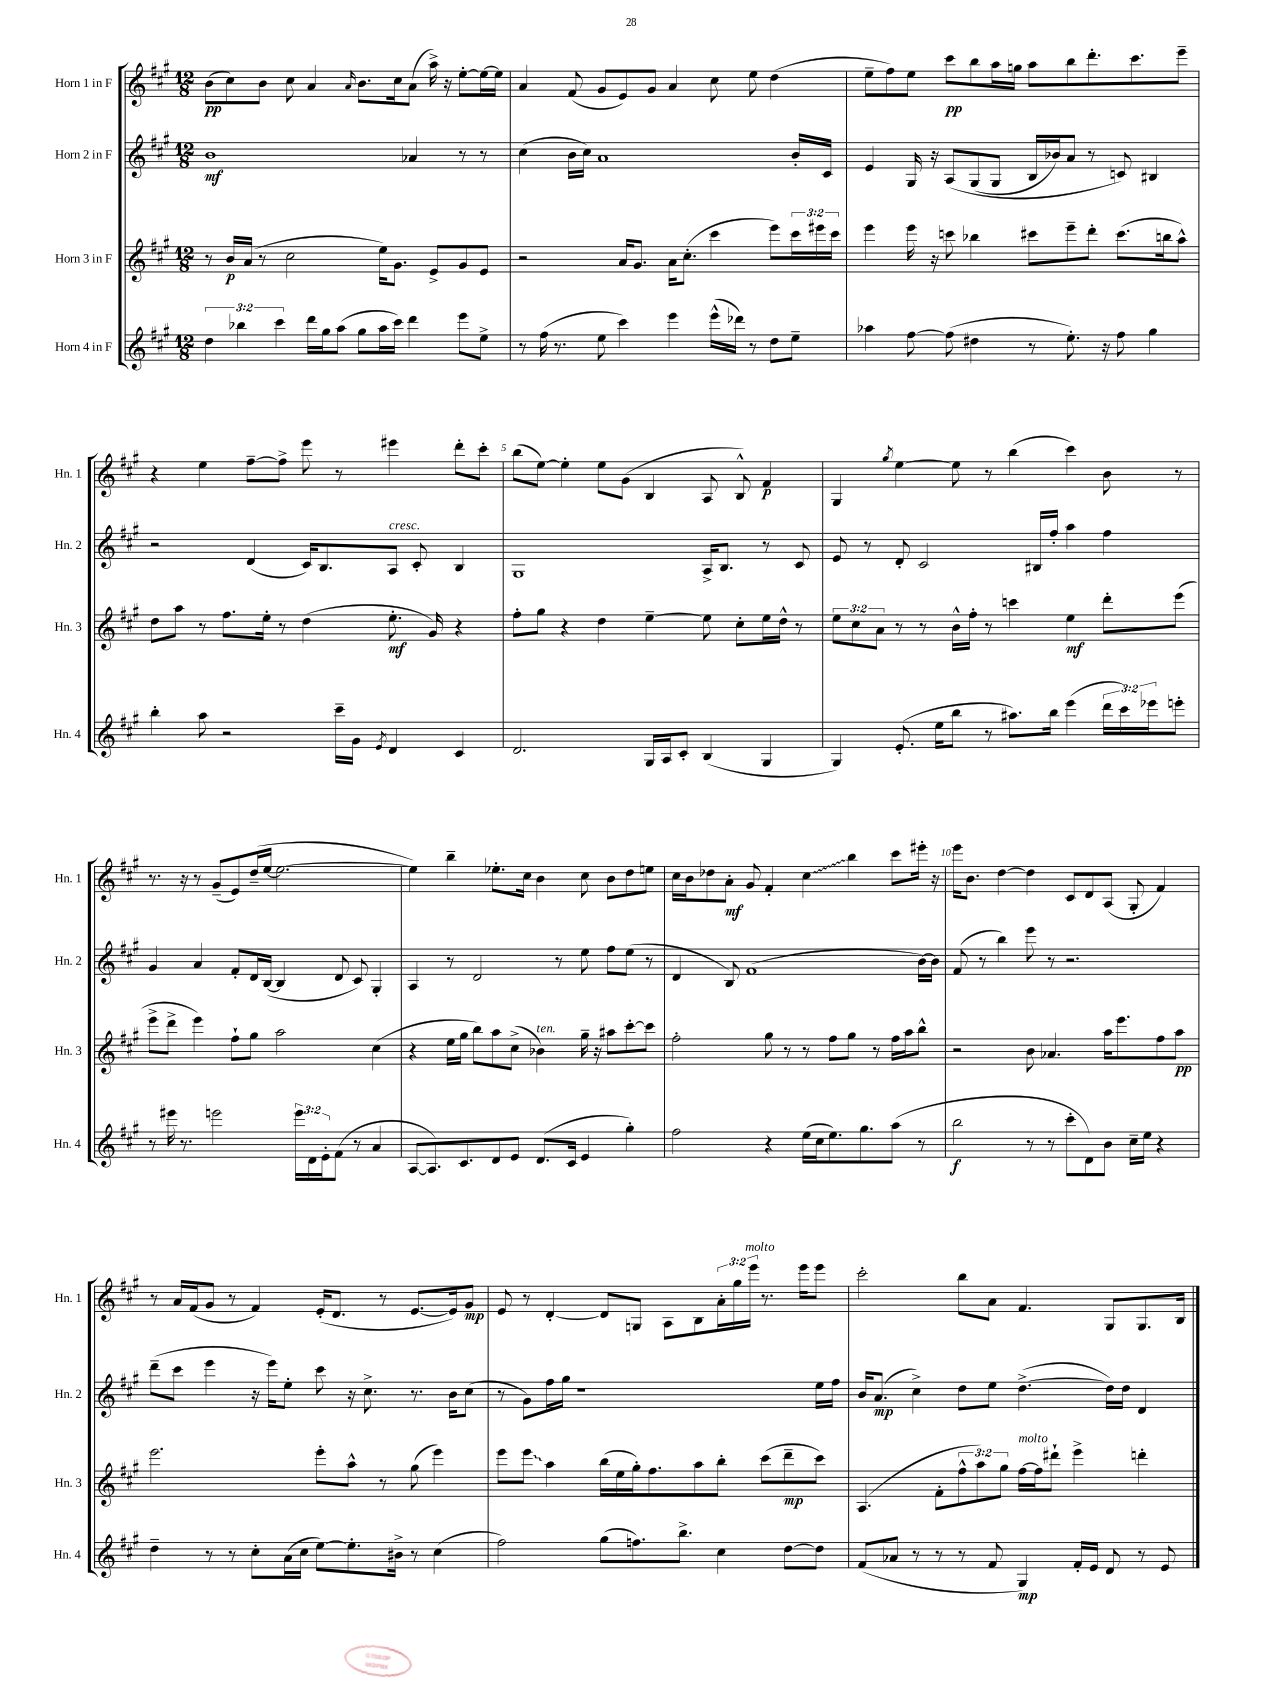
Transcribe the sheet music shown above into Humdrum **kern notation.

**kern	**kern	**kern	**kern
*staff4	*staff3	*staff2	*staff1
*clefG2	*clefG2	*clefG2	*clefG2
*k[f#c#g#]	*k[f#c#g#]	*k[f#c#g#]	*k[f#c#g#]
*M12/8	*M12/8	*M12/8	*M12/8
6dd\	8r	1b	(8b\L
.	16b/LL	.	8cc#\)
6bb-\	.	.	.
.	(16a/JJ	.	.
.	8r	.	8b\J
6ccc#\	.	.	.
.	2cc#\	.	8cc#\
16ddd\LL	.	.	4a/
16gg#\J	.	.	.
(8aa\J	.	.	.
.	.	.	16qqa/
8gg#\L	.	.	8.b\L
16aa\L	16ee\LK)	.	.
16ccc#\JJ)	8.g#\J	.	16cc#\k
4ddd\	.	4a-/	(8a\J
.	8e^/L	.	16aa^\)
.	.	.	16r
8eee\L	8g#/	8r	[8ee'\L
8ee^\J	8e/J	8r	16ee\_L
.	.	.	16ee\]JJ
=	=	=	=
8r	2r	(4cc#\	4a/
(16ff#\	.	.	.
8.r	.	.	.
.	.	16b\LL	(8f#/
.	.	16cc#\JJ)	.
8ee\	.	1a	8g#/L
4ccc#\)	16a/LK	.	8e/)
.	8.g#/J	.	.
.	.	.	8g#/J
4eee\	16a\LK	.	4a/
.	(8.cc#'\J	.	.
(16eee^^\LL	4ccc#\	.	8cc#\
16ddd-\JJ)	.	.	.
8r	.	.	8ee\
8dd\L	8eee\L)	.	(4dd\
8ee~\J	24ccc#\L	16b'/LL	.
.	24eee#\	.	.
.	.	16c#/JJ	.
.	24ccc#\JJ	.	.
=	=	=	=
4aa-\	4eee\	4e/	8ee~\L
.	.	.	8ff#\)
[8ff#\	16eee\	16G#/	8ee\J
.	16r	16r	.
(8ff#\]	8ccc\	&(8A/L	8ccc#\L
4dd#\	4bb-\	(8G#/	8bb\
.	.	8G#/J	16aa\L
.	.	.	16gg\JJ
8r	8ccc#\L	16B/LL	8aa\L
.	.	16b-/J)	.
8.ee'\)	8eee~\	8a/J	8bb\
.	8ddd'\J	8r	8.ddd'\
16r	.	.	.
8ff#\	(8.ccc#\L	8c/&)	.
.	.	.	8.ccc#\
4gg#\	.	4B#/	.
.	16bb\k	.	.
.	8aa^^\J)	.	8eee~\J
=	=	=	=
4bb'\	8dd\L	2r	4r
.	8aa\J	.	.
8aa\	8r	.	4ee\
2r	8.ff#\L	.	.
.	.	(4d/	[8ff#~\L
.	16ee'\Jk	.	.
.	8r	.	8ff#^\]J
.	(4dd\	16c#/LK)	8eee\
.	.	8.B/	.
16ccc#~\LL	.	.	8r
16g#\JJ	.	.	.
8qe/	.	.	.
4d/	8.ee'\	8A/J	4eee#\
.	.	8c#'/	.
.	16g#/)	.	.
4c#/	4r	4B/	8ddd'\L
.	.	.	8ccc#'\J
=	=	=	=
2.d/	8ff#'\L	1G#	(8bb\L
.	8gg#\J	.	[8ee\J)
.	4r	.	4ee'\]
.	4dd\	.	8ee\L
.	.	.	(8g#\J
16G#/LL	[4ee~\	.	4B/
16A/J	.	.	.
8c#'/J	.	.	.
(4B/	8ee\]	16A^/LK	8A/
.	.	8.B/J	.
.	8cc#'\L	.	8B^^/)
4G#/	16ee\L	8r	4f#/
.	16dd^^\JJ	.	.
.	8r	8c#/	.
=	=	=	=
4G#/)	12ee\L	8e/	4G#/
.	12cc#\	.	.
.	.	8r	.
.	12a\J	.	.
.	.	.	8qgg#/
(8.e'/	8r	8d'/	[4ee\
.	8r	2c#/	.
16ee\LK	.	.	.
8bb\J	16b^^\LL	.	8ee\]
.	16ff#'\JJ	.	.
8r	8r	.	8r
8.aa#\L)	4ccc\	.	(4bb\
.	.	16B#/LL	.
16bb\Jk	.	16ff#'/JJ	.
(4eee\	4ee\	4aa\	4ccc#\)
24ddd\LL	8ddd'\L	4ff#\	8b\
24ccc#\)	.	.	.
24eee-\J	.	.	.
8eee'\J	(8eee\J	.	8r
=	=	=	=
8r	8eee^\L	4g#/	8.r
16eee#\	8ddd^\J	.	.
8.r	.	.	16r
.	4eee\)	4a/	8r
2eee\	.	.	(8g#~/L
.	8ff#`\L	8f#'/L	8e/)
.	8gg#\J	16d/L	(16dd~/L
.	.	([16B/JJ	[16ee/JJ
.	2aa\	4B/]	2.ee\_
24eee\LL	.	.	.
24d\	.	.	.
24e'\J	.	.	.
(8f#\J	.	8d/	.
8r	.	8c#/)	.
4a/	(4cc#\	4G#'/	.
=	=	=	=
[8A/L	4r	4A/	4ee\])
8.A/])	.	.	.
.	16ee\LL	8r	4bb~\
8.c#/	16gg#\JJ	.	.
.	8bb\L)	2d/	.
8d/	8aa\	.	8.ee-'\L
8e/J	(8cc#^\J	.	.
.	.	.	16cc#\Jk
(8.d/L	4b-\)	.	4b\
.	.	8r	.
16c#/Jk	.	.	.
4e/	16gg#~\	8ee\	8cc#\
.	16r	.	.
.	8aa#\L	8ff#\L	8b\L
4gg#'\)	[8ccc#'\	(8ee\J	8dd\
.	8ccc#\]J	8r	8ee\J
=	=	=	=
2ff#\	2ff#'\	4d/	16cc#\LL
.	.	.	16b\J
.	.	.	8dd-\
.	.	8B/)	8a'\J
.	.	(1f#	8g#/
4r	8gg#\	.	4f#'/
.	8r	.	.
(16ee\LL	8r	.	4cc#\
16cc#\J	.	.	.
8.ee\)	8ff#\L	.	.
.	8gg#\J	.	4bb\
8.gg#\	.	.	.
.	8r	.	.
(8aa\J	16ff#\LL	.	8ccc#\L
.	16aa\J	.	.
8r	8bb^^\J	[16b\LL)	16eee#'\Jk
.	.	16b\]JJ	16r
=	=	=	=
2bb\	2r	(8f#/	16eee\LK
.	.	.	8.b\J
.	.	8r	.
.	.	4bb\)	[4dd\
8r	8b\	8eee\	4dd\]
8r	4.a-/	8r	.
8ccc#'\L	.	2.r	8c#/L
8d\)	.	.	8d/
8b\J	16aa\LK	.	(8A/J
.	8.eee\	.	.
16cc#~\LL	.	.	8G#'/
16ee\JJ	.	.	.
4r	8ff#\	.	4f#/)
.	8aa\J	.	.
=	=	=	=
4dd~\	2.eee\	(8ddd~\L	8r
.	.	8ccc#\J	16a/LL
.	.	.	(16f#/J
8r	.	4eee\	8g#/J
8r	.	.	8r
8cc#'\L	.	16r	4f#/)
.	.	16eee\LK)	.
(16a\L	.	8ee'\J	.
16cc#\JJ	.	.	.
[8ee\L)	8eee'\L	8ccc#\	(16e'/LK
.	.	.	8.d/J
8.ee'\]	8aa^^\J	16r	.
.	.	8.cc#^\	.
.	8r	.	8r
16b#^\Jk	.	.	.
8r	(8gg#\	8.r	[8.e/L
(4cc#\	4eee\)	.	.
.	.	16b\LK	16e/]k)
.	.	(8cc#\J	8g#/J
=	=	=	=
2ff#\)	8eee\L	8r	8e/
.	8eee\J	8g#\L)	8r
.	4aa\	16ff#\L	[4d'/
.	.	16gg#\JJ	.
.	.	1r	.
(8gg#\L	(16bb\LL	.	8d/]L
.	16ee\	.	.
8.ff\)	16gg#'\J)	.	8G/J
.	8.ff#\	.	.
.	.	.	8A\L
8.bb^\J	.	.	.
.	8aa\	.	8B\
4cc#\	8bb'\J	.	24a'\L
.	.	.	24gg#\
.	.	.	24eee\JJ
.	(8ccc#\L	.	8.r
[8dd\L	8ddd~\	.	.
.	.	.	16eee\LK
8dd\]J	8ccc#\J)	16ee\LL	8eee\J
.	.	16ff#\JJ	.
=	=	=	=
(8f#/L	(4.A/	16b/LK	2ccc#'\
.	.	(8.a/J	.
8a-/J	.	.	.
8r	.	4cc#^\)	.
8r	8f#'\L	.	.
8r	12ff#^^\	8dd\L	8bb\L
.	12aa\)	.	.
8f#/	.	8ee\J	8a\J
.	12gg#\J	.	.
4G#/)	[16ff#\LL	([4.dd^\	4.f#/
.	16ff#\]J	.	.
.	8ddd#`\J	.	.
16f#'/LL	4eee^\	.	.
16e/JJ	.	.	.
8d/	.	16dd\]LL)	8G#/L
.	.	16dd\JJ	.
8r	4ddd'\	4d/	8.G#/
8e/	.	.	.
.	.	.	16B/Jk
==	==	==	==
*-	*-	*-	*-
